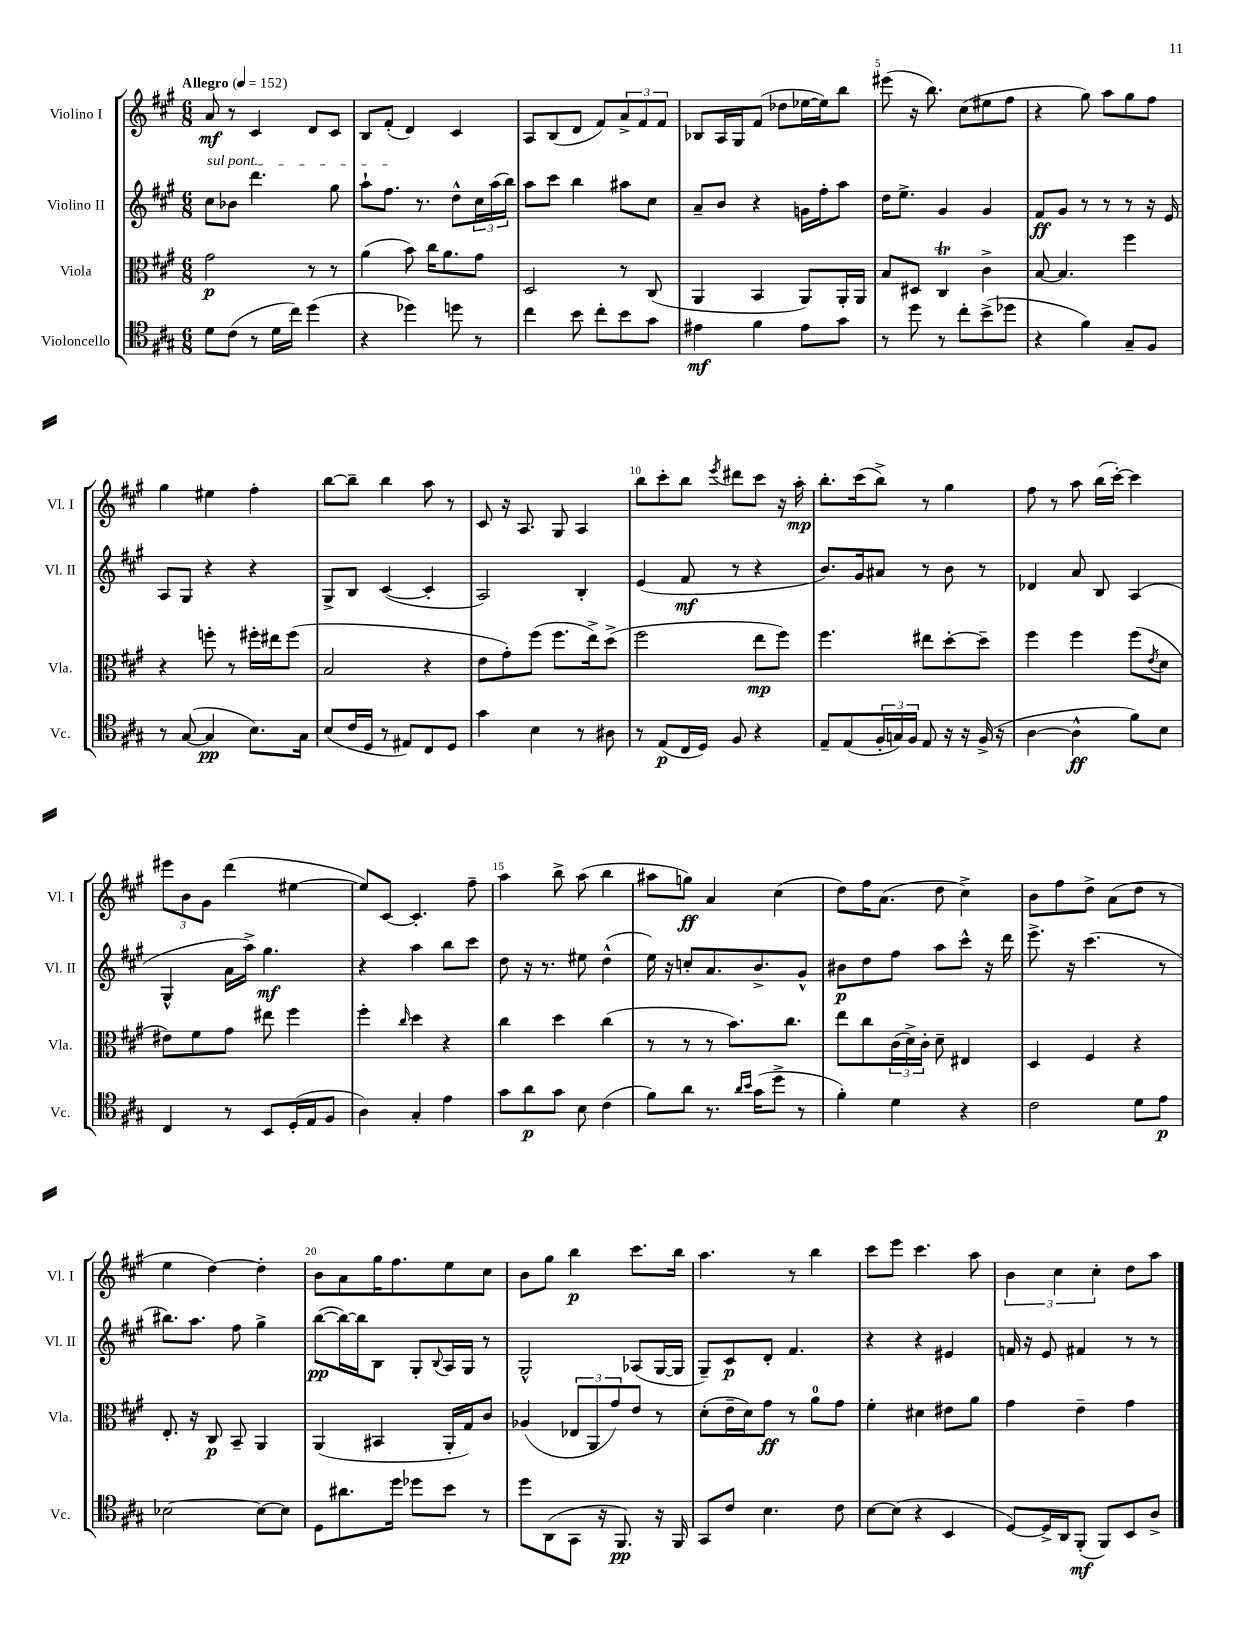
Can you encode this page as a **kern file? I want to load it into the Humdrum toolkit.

**kern	**dynam	**kern	**dynam	**kern	**dynam	**kern	**dynam
*part4	*part4	*part3	*part3	*part2	*part2	*part1	*part1
*staff4	*staff4	*staff3	*staff3	*staff2	*staff2	*staff1	*staff1
*I"Violoncello	*	*I"Viola	*	*I"Violino II	*	*I"Violino I	*
*I'Vc.	*	*I'Vla.	*	*I'Vl. II	*	*I'Vl. I	*
*clefC4	*	*clefC3	*	*clefG2	*	*clefG2	*
*k[f#c#g#]	*	*k[f#c#g#]	*	*k[f#c#g#]	*	*k[f#c#g#]	*
*M6/8	*	*M6/8	*	*M6/8	*	*M6/8	*
*MM152	*	*MM152	*	*MM152	*	*MM152	*
=1	=1	=1	=1	=1	=1	=1	=1
!	!	!	!	!	!	!LO:TX:a:B:t=Allegro	!
!	!	!	!	!LO:TX:a:i:t=sul pont.	!	!	!
8d\L	.	2g#\	p	8cc#\L	.	8a/	mf
(8c#\J	.	.	.	8b-X\J	.	8r	.
8r	.	.	.	4.ddd\	.	4c#/	.
16d\LL	.	.	.	.	.	.	.
16cc#\JJ)	.	.	.	.	.	.	.
(4dd\	.	8r	.	.	.	8d/L	.
.	.	8r	.	8gg#\	.	8c#/J	.
=2	=2	=2	=2	=2	=2	=2	=2
4r	.	(4a\	.	8aa`\L	.	8B/L	.
.	.	.	.	8.ff#\J	.	(8f#'/J	.
4dd-X\)	.	8b\)	.	.	.	4d/)	.
.	.	.	.	8.r	.	.	.
.	.	16cc#\KL	.	.	.	.	.
.	.	8.a\	.	.	.	.	.
8ddn\	.	.	.	8dd^^\L	.	4c#/	.
8r	.	8g#\J	.	24cc#\L	.	.	.
.	.	.	.	(24aa\	.	.	.
.	.	.	.	24bb\JJ)	.	.	.
=3	=3	=3	=3	=3	=3	=3	=3
4cc#\	.	2D/	.	8aa\L	.	8A/L	.
.	.	.	.	8ccc#\J	.	(8B/	.
8b\	.	.	.	4bb\	.	8d/J	.
8cc#'\L	.	.	.	.	.	8f#/L)	.
8b\	.	8r	.	8aa#X\L	.	12a^/	.
.	.	.	.	.	.	12f#/	.
8g#\J	.	(8C#/	.	8cc#\J	.	.	.
.	.	.	.	.	.	12f#/J	.
=4	=4	=4	=4	=4	=4	=4	=4
4e#X\	mf	4AA/	.	8a~/L	.	8B-X/L	.
.	.	.	.	8b/J	.	16A/L	.
.	.	.	.	.	.	16G#/J	.
4f#\	.	4BB/	.	4r	.	(8f#/J	.
.	.	.	.	.	.	8dd-X\L	.
8e#\L	.	8AA/L)	.	16gn\LL	.	[16ee-X\L	.
.	.	.	.	16ff#'\J	.	16ee-\J])	.
8g#\J	.	16AA'/L	.	8aa\J	.	8bb\J	.
.	.	16AA/JJ	.	.	.	.	.
=5	=5	=5	=5	=5	=5	=5	=5
8r	.	8B/L	.	16dd\KL	.	(8eee#X\	.
.	.	.	.	8.ee^\J	.	.	.
8dd\	.	8D#X/J	.	.	.	16r	.
.	.	.	.	.	.	8.bb\)	.
8r	.	4C#t/	.	4g#/	.	.	.
8cc#'\L	.	.	.	.	.	(8cc#\L	.
(8b^\	.	4c#^\	.	4g#/	.	8ee#X\	.
8dd-X\J	.	.	.	.	.	8ff#\J	.
=6	=6	=6	=6	=6	=6	=6	=6
4r	.	[8B/	.	8f#/L	ff	4r	.
.	.	4.B/]	.	8g#/J	.	.	.
4f#\)	.	.	.	8r	.	8gg#\)	.
.	.	.	.	8r	.	8aa\L	.
8G#~/L	.	4ff#\	.	8r	.	8gg#\	.
8F#/J	.	.	.	16r	.	8ff#\J	.
.	.	.	.	16e/	.	.	.
!!LO:LB:g=z
=7	=7	=7	=7	=7	=7	=7	=7
8r	.	4r	.	8A/L	.	4gg#\	.
([8G#/	.	.	.	8G#/J	.	.	.
4G#/]	pp	8ffn'\	.	4r	.	4ee#X\	.
.	.	8r	.	.	.	.	.
8.B\L)	.	16ff#X'\LL	.	4r	.	4ff#'\	.
.	.	16ee#X\J	.	.	.	.	.
.	.	(8ff#\J	.	.	.	.	.
16G#\Jk	.	.	.	.	.	.	.
=8	=8	=8	=8	=8	=8	=8	=8
(8B/L	.	2B/	.	8G#^/L	.	[8bb\L	.
16c#/L	.	.	.	8B/J	.	8bb~\J]	.
16D/JJ	.	.	.	.	.	.	.
8r	.	.	.	([4c#/	.	4bb\	.
8E#X/L)	.	.	.	.	.	.	.
8C#/	.	4r	.	4c#'/]	.	8aa\	.
8D/J	.	.	.	.	.	8r	.
=9	=9	=9	=9	=9	=9	=9	=9
4g#\	.	8e\L	.	2A/)	.	8c#/	.
.	.	8g#'\)	.	.	.	16r	.
.	.	.	.	.	.	8.A/	.
4B\	.	(8ff#\J	.	.	.	.	.
.	.	8.ff#\L	.	.	.	8G#/	.
8r	.	.	.	4B'/	.	4A/	.
.	.	16ee^\k)	.	.	.	.	.
8A#X\	.	(8dd^\J	.	.	.	.	.
=10	=10	=10	=10	=10	=10	=10	=10
8r	.	2ff#\	.	(4e/	.	8bb\L	.
(8E/L	p	.	.	.	.	8ccc#'\	.
16C#/L	.	.	.	8f#/	mf	8bb\J	.
16D/JJ)	.	.	.	.	.	.	.
.	.	.	.	.	.	8qeee/	.
8F#/	.	.	.	8r	.	8ddd#X\L	.
4r	.	8ee\L	mp	4r	.	8ccc#\J	.
.	.	8ff#\J)	.	.	.	16r	.
.	.	.	.	.	.	16aa'\	mp
=11	=11	=11	=11	=11	=11	=11	=11
8E~/L	.	4.ff#\	.	8.b/L)	.	8.bb'\L	.
(8E/	.	.	.	.	.	.	.
.	.	.	.	16g#/k	.	(16ccc#\k	.
24F#'/L	.	.	.	8a#X/J	.	8bb^\J)	.
24Gn/)	.	.	.	.	.	.	.
24F#/JJ	.	.	.	.	.	.	.
8E/	.	8ee#X\L	.	8r	.	8r	.
16r	.	[8dd'\	.	8b\	.	4gg#\	.
16r	.	.	.	.	.	.	.
(16F#^/	.	8dd~\J]	.	8r	.	.	.
16r	.	.	.	.	.	.	.
=12	=12	=12	=12	=12	=12	=12	=12
[4A\	.	4ff#\	.	4d-X/	.	8ff#\	.
.	.	.	.	.	.	8r	.
4A^^\]	ff	4ff#\	.	8a/	.	8aa\	.
.	.	.	.	8B/	.	(16bb\LL	.
.	.	.	.	.	.	[16ccc#'\JJ)	.
8f#\L)	.	(8ff#\L	.	(4A/	.	4ccc#\]	.
.	.	8qe/	.	.	.	.	.
8B\J	.	8d\J	.	.	.	.	.
!!LO:LB:g=z
=13	=13	=13	=13	=13	=13	=13	=13
4C#/	.	8e#X\L)	.	4G#^^/	.	12eee#X\L	.
.	.	.	.	.	.	12b\	.
.	.	8f#\	.	.	.	.	.
.	.	.	.	.	.	12g#\J	.
8r	.	8g#\J	.	16a\LL	.	(4ddd\	.
.	.	.	.	16aa^\JJ)	.	.	.
8BB/L	.	8ee#X\	.	4.gg#\	mf	.	.
(16D'/L	.	4ff#\	.	.	.	[4ee#X\	.
16E/J	.	.	.	.	.	.	.
8F#/J	.	.	.	.	.	.	.
=14	=14	=14	=14	=14	=14	=14	=14
4A\)	.	4ff#'\	.	4r	.	8ee#/L])	.
.	.	.	.	.	.	[8c#/J	.
.	.	16qqcc#/	.	.	.	.	.
4G#'/	.	4dd\	.	4aa\	.	4.c#'/]	.
4e\	.	4r	.	8bb\L	.	.	.
.	.	.	.	8ccc#\J	.	8ff#~\	.
=15	=15	=15	=15	=15	=15	=15	=15
8g#\L	.	4cc#\	.	8dd\	.	4aa\	.
8a\	p	.	.	16r	.	.	.
.	.	.	.	8.r	.	.	.
8g#\J	.	4dd\	.	.	.	8bb^\	.
8B\	.	.	.	8ee#X\	.	(8aa\	.
(4c#\	.	(4cc#\	.	(4dd^^\	.	4bb\	.
=16	=16	=16	=16	=16	=16	=16	=16
8f#\L)	.	8r	.	16ee\)	.	8aa#X\L	.
.	.	.	.	16r	.	.	.
8a\J	.	8r	.	8ccn'/L	.	8ggn\J)	ff
8.r	.	8r	.	8.a/	.	4a/	.
.	.	8.b\L)	.	.	.	.	.
16qqa/LL	.	.	.	.	.	.	.
16qqb/JJ	.	.	.	.	.	.	.
(16g#\KL	.	.	.	8.b^/	.	.	.
8dd^\J	.	.	.	.	.	(4cc#\	.
.	.	8.cc#\J	.	.	.	.	.
8r	.	.	.	8g#^^/J	.	.	.
=17	=17	=17	=17	=17	=17	=17	=17
4f#'\)	.	8ee\L	.	8b#X\L	p	8dd\L)	.
.	.	8cc#\	.	8dd\	.	16ff#\K	.
.	.	.	.	.	.	(8.a\J	.
4d\	.	(24c#\L	.	8ff#\J	.	.	.
.	.	24d^\)	.	.	.	.	.
.	.	24c#'\JJ	.	.	.	.	.
.	.	8d~\	.	8aa\L	.	8dd\	.
4r	.	4E#X/	.	8ccc#^^\J	.	4cc#^\)	.
.	.	.	.	16r	.	.	.
.	.	.	.	16ddd\	.	.	.
=18	=18	=18	=18	=18	=18	=18	=18
2c#\	.	4D/	.	8.eee^\	.	8b\L	.
.	.	.	.	.	.	8ff#\	.
.	.	.	.	16r	.	.	.
.	.	4F#/	.	(4.ccc#\	.	8dd^\J	.
.	.	.	.	.	.	(8a\L	.
8d\L	.	4r	.	.	.	8dd\J	.
8e\J	p	.	.	8r	.	8r	.
!!LO:LB:g=z
=19	=19	=19	=19	=19	=19	=19	=19
[2B-X\	.	8.E'/	.	8.bb#X\L)	.	4ee\	.
.	.	16r	.	8.aa\J	.	.	.
.	.	8C#/	p	.	.	[4dd\)	.
.	.	8BB~/	.	8ff#\	.	.	.
8B-\L_	.	4AA/	.	4gg#^\	.	4dd'\]	.
8B-\J]	.	.	.	.	.	.	.
=20	=20	=20	=20	=20	=20	=20	=20
8D\L	.	(4AA/	.	([8bb\L	pp	8b\L	.
8.a#X\	.	.	.	16bb\L_)	.	8a\	.
.	.	.	.	16bb\J]	.	.	.
.	.	4BB#X/	.	8B\J	.	16gg#\K	.
16dd\Jk	.	.	.	.	.	8.ff#\	.
8dd-X\L	.	.	.	8G#'/L	.	.	.
.	.	.	.	8qqB/	.	.	.
8b\J	.	16AA'/LL	.	16A/L	.	8ee\	.
.	.	16G#/J)	.	16G#/JJ	.	.	.
8r	.	8c#/J	.	8r	.	8cc#\J	.
=21	=21	=21	=21	=21	=21	=21	=21
8dd\L	.	(4A-X/	.	2G#^^/	.	8b\L	.
(8AA\	.	.	.	.	.	8gg#\J	.
8GG#\J	.	12E-X/L	.	.	.	4bb\	p
.	.	12AA/	.	.	.	.	.
16r	.	.	.	.	.	.	.
.	.	12g#/)	.	.	.	.	.
8.FF#/)	pp	.	.	.	.	.	.
.	.	8e/J	.	(8A-X/L	.	8.ccc#\L	.
16r	.	8r	.	[16G#/L	.	.	.
16FF#/	.	.	.	16G#/JJ]	.	16bb\Jk	.
=22	=22	=22	=22	=22	=22	=22	=22
8GG#/L	.	(8d'\L	.	8G#~/L)	.	4.aa\	.
8c#/J	.	16e~\L	.	8c#/	p	.	.
.	.	16d\J)	.	.	.	.	.
4.B\	.	8g#\J	ff	8d'/J	.	.	.
.	.	8r	.	4.f#/	.	8r	.
.	.	8a\L	.	.	.	4bb\	.
8c#\	.	8g#\J	.	.	.	.	.
=23	=23	=23	=23	=23	=23	=23	=23
[8B\L	.	4f#'\	.	4r	.	8ccc#\L	.
(8B\J]	.	.	.	.	.	8eee\J	.
4r	.	4d#X\	.	4r	.	4.ccc#\	.
4BB/	.	8e#X\L	.	4e#X/	.	.	.
.	.	8a\J	.	.	.	8aa\	.
=24	=24	=24	=24	=24	=24	=24	=24
[8D/L)	.	4g#\	.	16fn/	.	6b\	.
.	.	.	.	16r	.	.	.
16D^/L]	.	.	.	8e/	.	.	.
.	.	.	.	.	.	6cc#\	.
16AA/J	.	.	.	.	.	.	.
(8FF#'/J	mf	4e~\	.	4f#X/	.	.	.
.	.	.	.	.	.	6cc#'\	.
8FF#/L)	.	.	.	.	.	.	.
8BB/	.	4g#\	.	8r	.	8dd\L	.
8A^/J	.	.	.	8r	.	8aa\J	.
==	==	==	==	==	==	==	==
*-	*-	*-	*-	*-	*-	*-	*-
